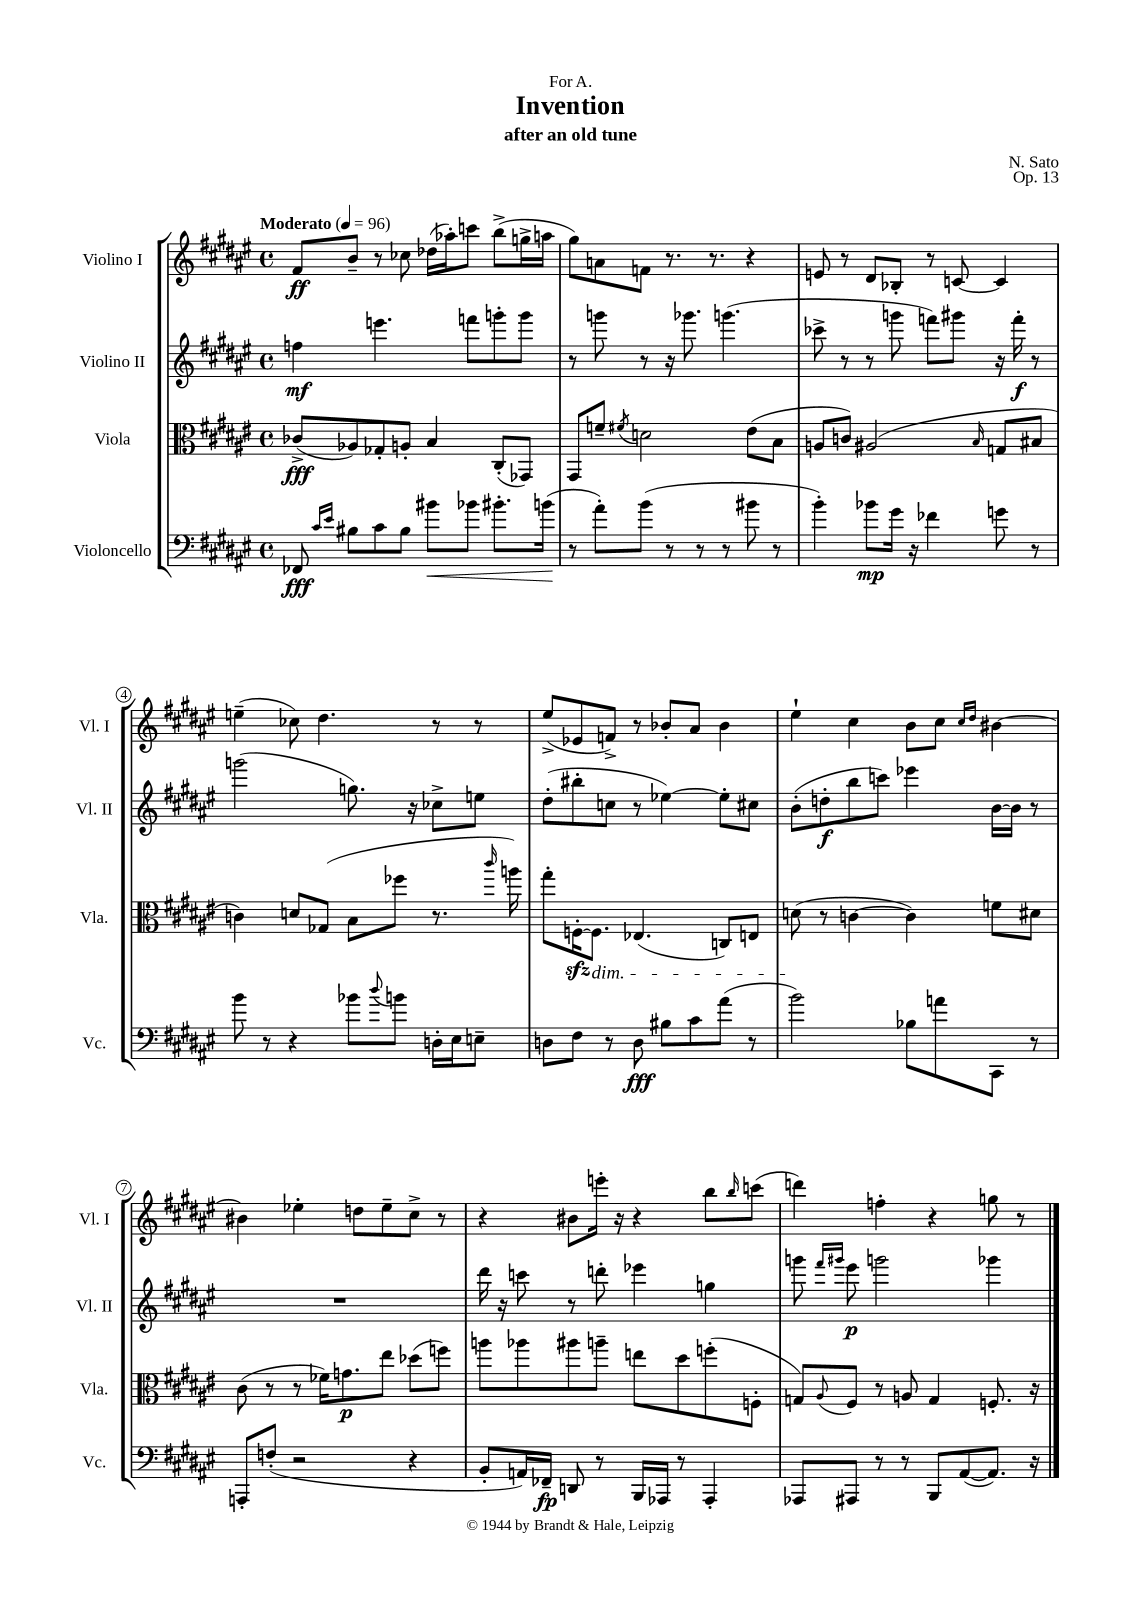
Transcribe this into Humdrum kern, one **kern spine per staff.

**kern	**kern	**kern	**kern
*staff4	*staff3	*staff2	*staff1
*clefF4	*clefC3	*clefG2	*clefG2
*k[f#c#g#d#a#e#]	*k[f#c#g#d#a#e#]	*k[f#c#g#d#a#e#]	*k[f#c#g#d#a#e#]
*M4/4	*M4/4	*M4/4	*M4/4
*met(c)	*met(c)	*met(c)	*met(c)
*MM96	*MM96	*MM96	*MM96
8FF-/	(8c-^/L	4ff\	8f#/L
16qqc#/LL	.	.	.
16qqe#/JJ	.	.	.
8B#\L	8A-/)	.	8b~/J
8c#\	8G-'/	4.eee\	8r
8B#\J	8A'/J	.	8cc-\
8b#\L	4B/	.	(16dd-\LL
.	.	.	16aa-'\J)
8b-\J	.	8fff\L	8ccc\J
8.b#'\L	(8C#'/L	8ggg'\	(8bb^\L
.	8GG-/J)	8ggg\J	16gg^\L
(16b\Jk	.	.	16aa\JJ
=	=	=	=
8r	8GG#/L	8r	8gg#\L)
8a#'\L)	8f~/J	8ggg\	8a\
.	8qf#/	.	.
(8b\J	2d\	8r	8f\J
8r	.	16r	8.r
.	.	8.ggg-\	.
8r	.	.	.
.	.	.	8.r
8r	.	(4.ggg\	.
8b#\	(8e#\L	.	4r
8r	8B\J	.	.
=	=	=	=
4b'\)	8A/L	8ccc-^\	8e/
.	8c/J)	8r	8r
8b-\L	(2A#/	8r	8d#/L
16g#\Jk	.	8ggg\	8B-'/J
16r	.	.	.
4f-\	.	8fff\L)	8r
.	.	8ggg#\J	[8c/
.	16qqB/	.	.
8g\	8G/L	16r	4c/]
.	.	16fff'\	.
8r	8B#/J	8r	.
=	=	=	=
8b\	4c\)	(2ggg\	(4ee~\
8r	.	.	.
4r	8d/L	.	8cc-\)
.	(8G-/J	.	4.dd#\
8b-\L	8B\L	8.gg\)	.
8qqdd#/	.	.	.
8b\J	8ff-\J	.	.
.	.	16r	.
16D'\LL	8.r	8cc-^\L	8r
16E#\J	.	.	.
8E~\J	.	8ee\J	8r
.	16qqccc#/	.	.
.	16aa\)	.	.
=	=	=	=
8D\L	8gg#'\L	(8dd#'\L	(8ee#^/L
8F#\J	[16F'\K	8bb#'\	8e-/
.	8.F\]J	.	.
8r	.	8cc\J	8f^/J)
8D\	(4.E-/	8r	8r
8B#\L	.	[4ee-\)	8b-'/L
8c#\	.	.	8a#/J
(8a#\J	8C/L)	8ee-'\]L	4b-\
8r	8E/J	8cc#\J	.
=	=	=	=
2b\)	(8d\	(8b'\L	4ee#`\
.	8r	8dd'\	.
.	[4c\	8bb\	4cc#\
.	.	8ccc\J)	.
8B-\L	4c\])	4eee-\	8b\L
8a\	.	.	8cc#\J
.	.	.	16qqcc#/LL
.	.	.	16qqdd#/JJ
8CC#\J	8f\L	[16b\LL	[4b#\
.	.	16b\]JJ	.
8r	8d#\J	8r	.
=	=	=	=
8AAA'/L	(8c#\	1r	4b#\]
(8F'/J	8r	.	.
2r	8r	.	4ee-'\
.	16f-\LK)	.	.
.	8.g\	.	.
.	.	.	8dd\L
.	8ee#\J	.	8ee-~\
4r	(8dd-\L	.	8cc#^\J
.	8ff\J)	.	8r
=	=	=	=
8BB'/L	8aa\L	16ddd#\	4r
.	.	16r	.
16AA/L)	8aa-\	8ccc\	.
16FF-~/JJ	.	.	.
8DD/	8aa#\	8r	8b#\L
8r	8aa~\J	8ddd'\	16eee'\Jk
.	.	.	16r
16BBB/LL	8ee\L	4eee-\	4r
16AAA-/JJ	.	.	.
8r	8dd#\	.	.
4AAA-'/	(8ff'\	4gg\	8bb\L
.	.	.	16qqbb/
.	8F'\J	.	(8ccc\J
=	=	=	=
8AAA-/L	8G/L)	8ggg\	4ddd\)
.	.	16qqfff#/LL	.
.	8qqA#/	16qqggg#/JJ	.
8AAA#/J	8F#/J	8eee#\	.
8r	8r	2ggg\	4ff'\
8r	8A/	.	.
8BBB/L	4G/	.	4r
([8AA#/	.	.	.
8.AA#/]J)	8.F'/	4ggg-\	8gg\
.	.	.	8r
16r	16r	.	.
==	==	==	==
*-	*-	*-	*-
